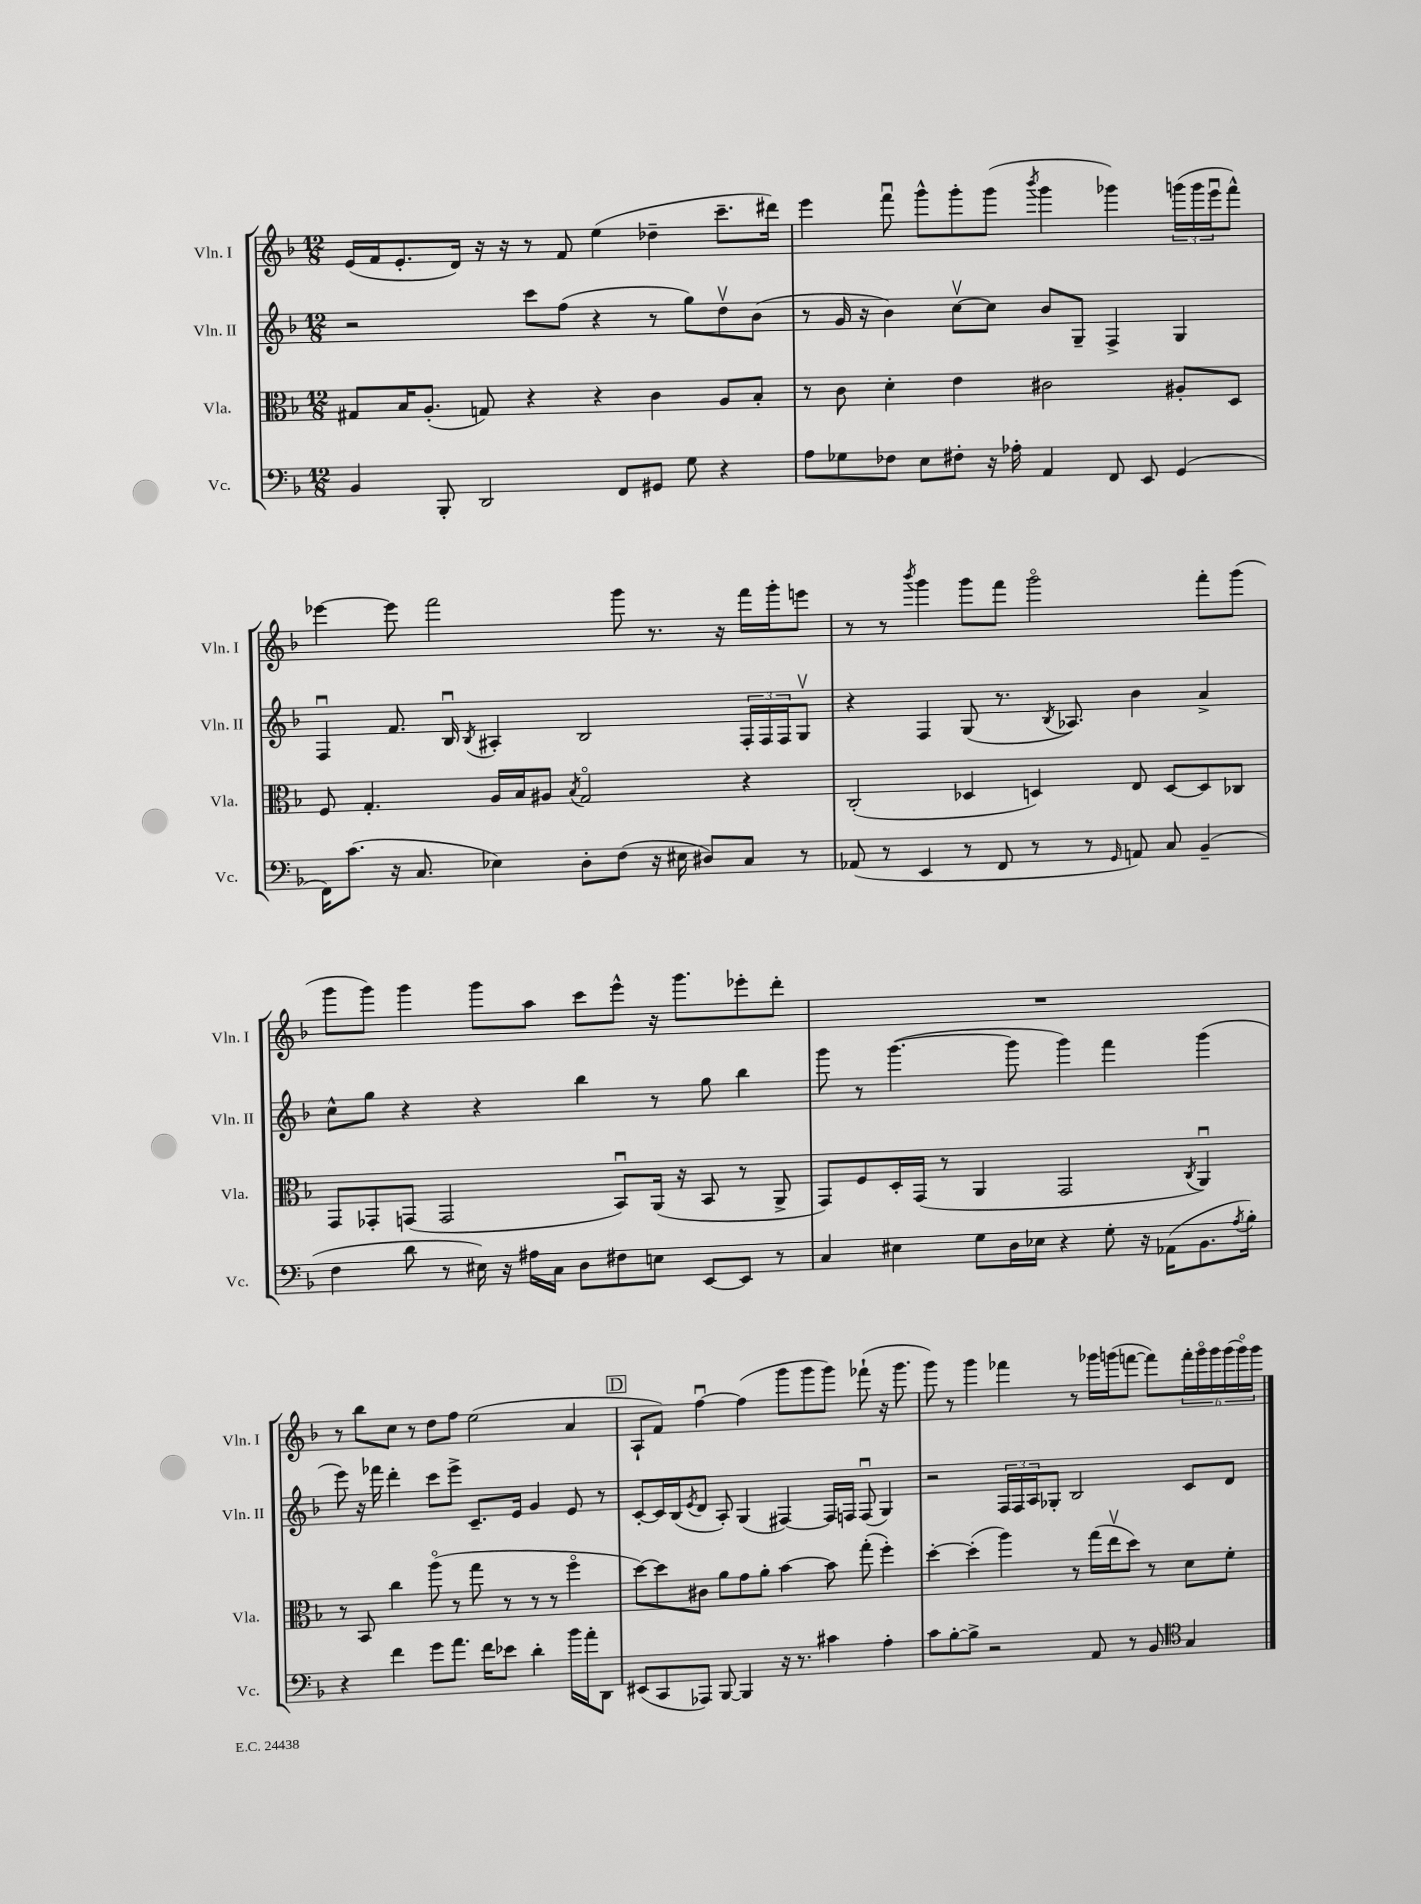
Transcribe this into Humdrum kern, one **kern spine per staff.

**kern	**kern	**kern	**kern
*staff4	*staff3	*staff2	*staff1
*clefF4	*clefC3	*clefG2	*clefG2
*k[b-]	*k[b-]	*k[b-]	*k[b-]
*M12/8	*M12/8	*M12/8	*M12/8
4BB-	8G#	2r	(16e
.	.	.	16f
.	16B-	.	8.e'
.	(8.A'	.	.
8BBB-'	.	.	.
.	.	.	16d)
2DD	8G)	.	16r
.	.	.	16r
.	4r	8ccc	8r
.	.	(8ff	8f
.	4r	4r	(4ee
8FF	.	.	.
8GG#	4c	8r	4dd-~
8G	.	8gg)	.
4r	8A	8ddv	8.ccc~
.	8B-'	(8b-	.
.	.	.	16ddd#)
=	=	=	=
8A	8r	8r	4eee
8G-	8c	16g	.
.	.	16r	.
8F-	4d'	4b-)	8fffu
8E	.	.	8ggg^^
8F#'	4e	[8ccv	8ggg'
16r	.	8cc]	(8ggg
16A-'	.	.	.
.	.	.	8qbbb-
4AA	2c#	8b-	4ggg
.	.	8G~	.
8FF	.	4F^	4ggg-)
8EE	.	.	.
(4GG	8A#'	4G	(24ggg
.	.	.	24ggg
.	.	.	24eeeu
.	8D	.	8fff^^)
=	=	=	=
16FF)	8F	4Fu	[4eee-
(8.c	.	.	.
.	4.G'	.	.
16r	.	8.f	8eee-]
8.C	.	.	.
.	.	.	2fff
.	.	16B-u	.
.	.	8qB-	.
4E-)	16A	4A#'	.
.	16B-	.	.
.	8A#	.	.
.	8qB-	.	.
8D'	2Go	2B-	.
(8F	.	.	8ggg
16r	.	.	8.r
16E#	.	.	.
8D#)	.	.	.
.	.	.	16r
8C	4r	24F'	16fff
.	.	24F	.
.	.	.	16ggg'
.	.	24F	.
8r	.	8Gv	8eee
=	=	=	=
(8AA-	(2C'	4r	8r
8r	.	.	8r
.	.	.	8qbbb-
4EE	.	4F	4ggg
8r	4D-	(8G	8ggg
8FF	.	8.r	8fff
8r	4D)	.	2gggo
.	.	8qB-	.
.	.	8.A-)	.
8r	.	.	.
16qqGG	.	.	.
8AA)	8E	4b-	.
8C	[8D	.	.
(4BB-~	8D]	4a^	8fff'
.	8C-	.	(8ggg
=	=	=	=
4F	8GG	8cc^^	8ggg
.	8GG-'	8gg	8ggg)
8d	(8GG	4r	4ggg
8r	2GG	.	.
16E#)	.	4r	8ggg
16r	.	.	.
16A#	.	.	8aa
16C	.	.	.
8D	.	4bb-	8ccc
8F#	8BB-u)	.	8eee^^
8E	(16AA	8r	16r
.	16r	.	8.ggg
[8EE	8BB-	8gg	.
8EE]	8r	4bb-	8eee-'
8r	8AA^	.	8ddd'
=	=	=	=
4C	8GG)	8ggg	1.r
.	8F	8r	.
4E#	16D'	([4.ggg	.
.	(16GG	.	.
.	8r	.	.
8G	4AA	.	.
16D	.	8ggg]	.
16E-	.	.	.
4r	2GG	4ggg)	.
8G'	.	4fff	.
16r	.	.	.
(16AA-	.	.	.
.	8qC	.	.
8.BB-	4AAu)	(4ggg	.
8qA	.	.	.
16B-')	.	.	.
=	=	=	=
4r	8r	8eee)	8r
.	8BB-	16r	8bb-
.	.	16fff-	.
4f	4cc	4ddd'	8cc
.	.	.	8r
8g	(8aao	8ccc	8dd
8.a	8r	8eee^	8ff
.	8gg	8.c~	(2ee
16f	.	.	.
8e-	8r	.	.
.	.	16e	.
4d'	8r	4g	.
.	8r	.	.
16b-	4ffo	8e	4a
16a'	.	.	.
8DD	.	8r	.
=	=	=	=
(8EE#	[8dd)	[8c'	8A`
8CC	8dd]	16c]	8f)
.	.	(16B-	.
.	.	8qe	.
8AAA-)	8c#	8d	[4ffu
[8BBB-	8a	8A')	.
4BBB-]	8g	(4G	(4ff]
.	8a'	.	.
16r	[4b-	[4F#)	8ggg
8.r	.	.	.
.	.	.	8ggg
4c#	8b-]	16F#]	8ggg)
.	.	16F	.
.	(8gg'	(8Fu	(8fff-`
4A'	4ff')	4G)	16r
.	.	.	8.ggg
=	=	=	=
8c	[4dd'	2r	8ggg)
[8B-'	.	.	8r
8B-^]	(4dd']	.	4ggg
2r	.	.	.
.	4aa)	24F	4fff-
.	.	24F	.
.	.	24A	.
.	.	8G-'	.
.	8r	2B-	8r
8AA	(16gg	.	16ggg-
.	16eev	.	(16ggg
8r	8dd)	.	[8fff
8BB-	8r	.	8fff])
*clefC4	*	*	*
4G	8d	8c	24fff'
.	.	.	24gggo
.	.	.	24ggg
.	8f'	8d	(24ggg
.	.	.	24gggo)
.	.	.	24ggg
==	==	==	==
*-	*-	*-	*-
